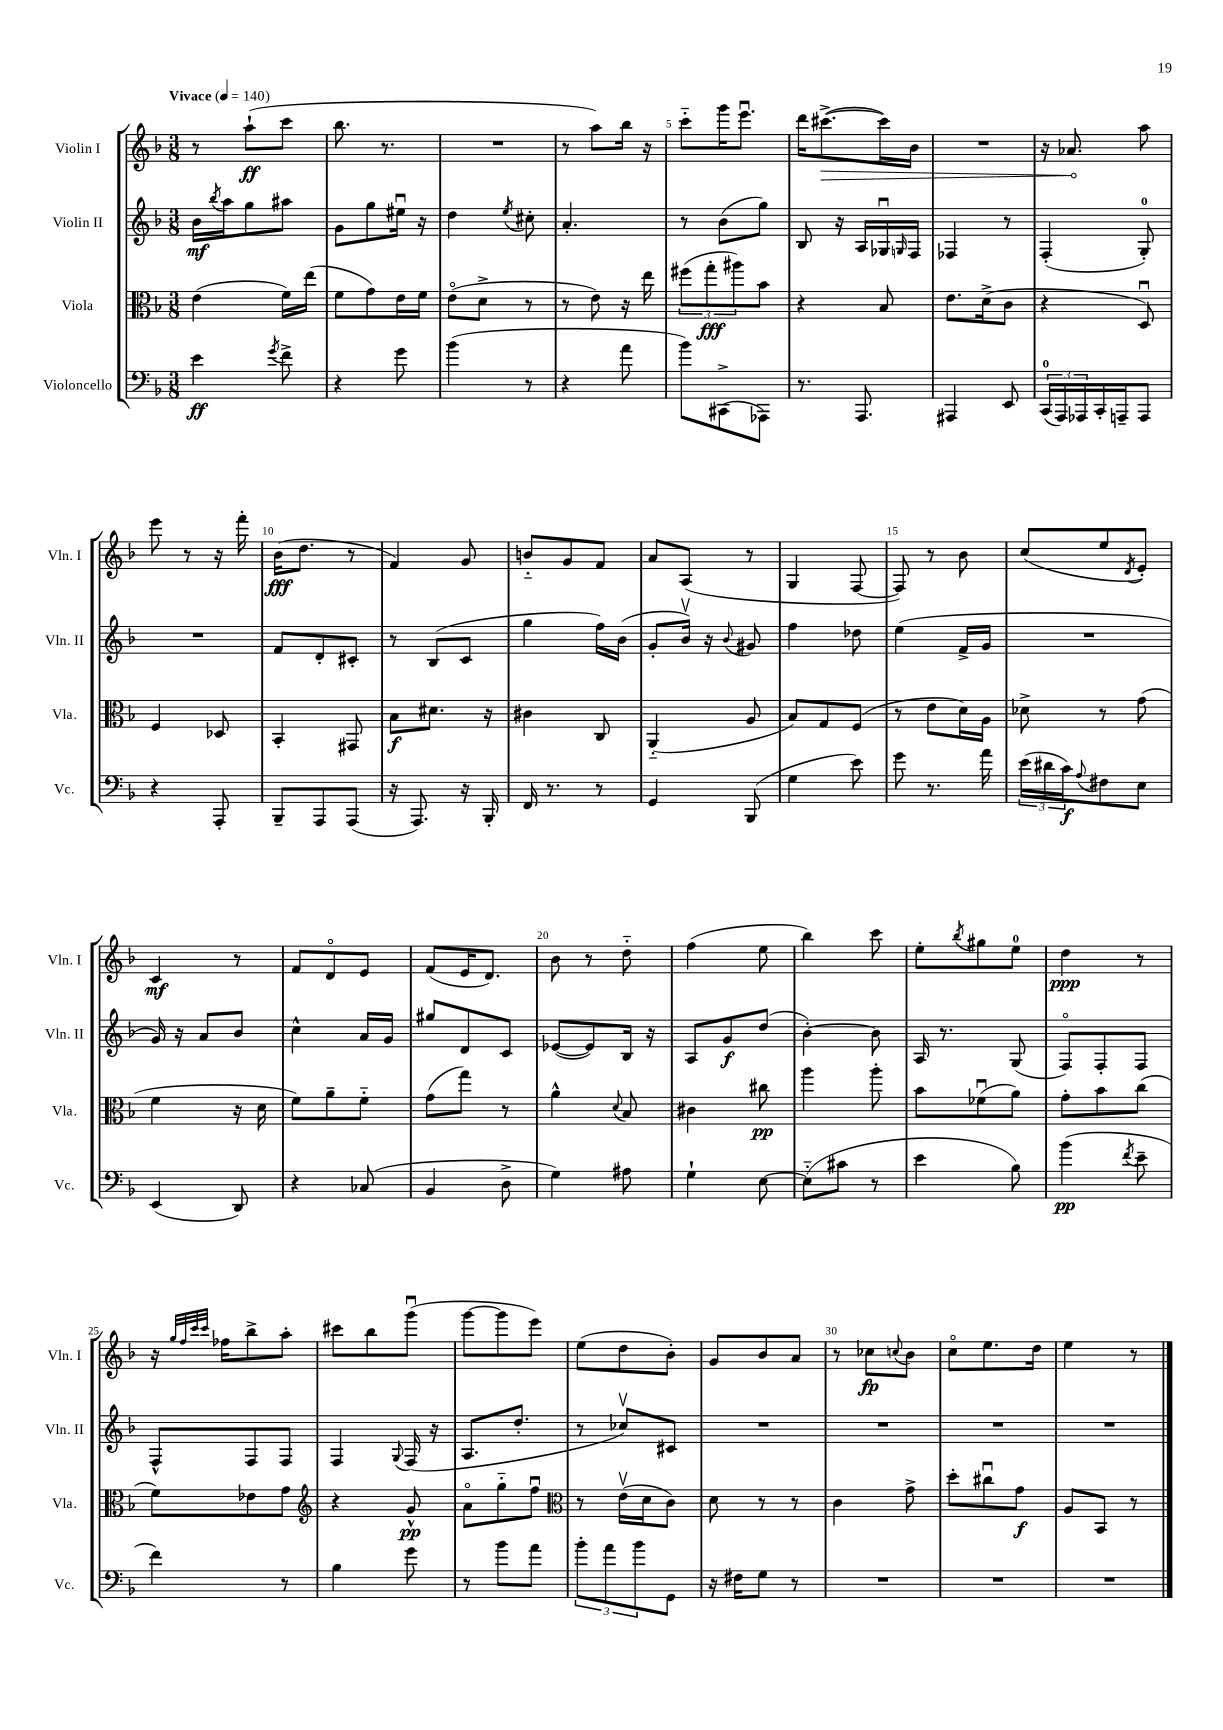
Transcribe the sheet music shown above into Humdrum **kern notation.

**kern	**dynam	**kern	**dynam	**kern	**dynam	**kern	**dynam
*part4	*part4	*part3	*part3	*part2	*part2	*part1	*part1
*staff4	*staff4	*staff3	*staff3	*staff2	*staff2	*staff1	*staff1
*I"Violoncello	*	*I"Viola	*	*I"Violin II	*	*I"Violin I	*
*I'Vc.	*	*I'Vla.	*	*I'Vln. II	*	*I'Vln. I	*
*clefF4	*	*clefC3	*	*clefG2	*	*clefG2	*
*k[b-]	*	*k[b-]	*	*k[b-]	*	*k[b-]	*
*M3/8	*	*M3/8	*	*M3/8	*	*M3/8	*
*MM140	*	*MM140	*	*MM140	*	*MM140	*
=1	=1	=1	=1	=1	=1	=1	=1
!	!	!	!	!	!	!LO:TX:a:B:t=Vivace	!
4e\	ff	(4e\	.	16b-\LL	mf	8r	.
.	.	.	.	8qbb-/	.	.	.
.	.	.	.	16aa\J	.	.	.
.	.	.	.	8gg\	.	(8aa`\L	ff
8qg/	.	.	.	.	.	.	.
8f^\	.	16f\LL)	.	8aa#X\J	.	8ccc\J	.
.	.	(16ee\JJ	.	.	.	.	.
=2	=2	=2	=2	=2	=2	=2	=2
4r	.	8f\L	.	8g\L	.	8.bb-\	.
.	.	8g\)	.	8gg\	.	.	.
.	.	.	.	.	.	8.r	.
8g\	.	16e\L	.	16ee#Xu\Jk	.	.	.
.	.	16f\JJ	.	16r	.	.	.
=3	=3	=3	=3	=3	=3	=3	=3
(4b-\	.	(8e\L	.	4dd\	.	4.r	.
.	.	8d^\J	.	.	.	.	.
.	.	.	.	8qee/	.	.	.
8r	.	8r	.	8cc#X'\	.	.	.
=4	=4	=4	=4	=4	=4	=4	=4
4r	.	8r	.	4.a'/	.	8r	.
.	.	8e\)	.	.	.	8aa\L)	.
8a\	.	16r	.	.	.	16bb-\Jk	.
.	.	16ee\	.	.	.	16r	.
=5	=5	=5	=5	=5	=5	=5	=5
8b-\L)	.	(12ff#X\L	.	8r	.	8ccc\L	.
.	.	12gg'\	fff	.	.	.	.
(8CC#X^\	.	.	.	(8b-\L	.	16ggg\K	.
.	.	12aa#X\)	.	.	.	.	.
.	.	.	.	.	.	8.eeeu\J	.
8AAA-X\J)	.	8b-\J	.	8gg\J)	.	.	.
=6	=6	=6	=6	=6	=6	=6	=6
8.r	.	4r	.	8B-/	.	16ddd\KL	.
!	!	!	!	!	!	!	!LO:HP:b
.	.	.	.	.	.	([8.ccc#X^\	>
.	.	.	.	16r	.	.	.
8.AAA/	.	.	.	16A/LL	.	.	.
.	.	8B-/	.	16G-Xu/	.	16ccc#\L])	.
.	.	.	.	16qqGn/	.	.	.
.	.	.	.	16F/JJ	.	16b-\JJ	.
=7	=7	=7	=7	=7	=7	=7	=7
4AAA#X/	.	8.e\L	.	4F-X/	.	4.r	.
.	.	(16d^\k	.	.	.	.	.
8EE/	.	8c\J	.	8r	.	.	.
=8	=8	=8	=8	=8	=8	=8	=8
(24CC/LL	.	4r	.	(4F'/	.	16r	.
24AAA/)	.	.	.	.	.	.	.
.	.	.	.	.	.	8.a-X/	.
24AAA-X/	.	.	.	.	.	.	.
16CC'/	.	.	.	.	.	.	.
16AAAn~/J	.	.	.	.	.	.	.
8AAA/J	.	8Du/)	.	8G'/)	.	8aa\	]
!!LO:LB:g=z
=9	=9	=9	=9	=9	=9	=9	=9
4r	.	4F/	.	4.r	.	8eee\	.
.	.	.	.	.	.	8r	.
8AAA'/	.	8D-X/	.	.	.	16r	.
.	.	.	.	.	.	16fff'\	.
=10	=10	=10	=10	=10	=10	=10	=10
8BBB-~/L	.	4BB-'/	.	8f/L	.	(16b-\KL	fff
.	.	.	.	.	.	8.dd\J	.
8AAA/	.	.	.	8d'/	.	.	.
(8AAA/J	.	8GG#X/	.	8c#X'/J	.	8r	.
=11	=11	=11	=11	=11	=11	=11	=11
16r	.	8B-\L	f	8r	.	4f/)	.
8.AAA/)	.	.	.	.	.	.	.
.	.	8.d#X\J	.	(8B-/L	.	.	.
16r	.	.	.	8c/J	.	8g/	.
16BBB-'/	.	16r	.	.	.	.	.
=12	=12	=12	=12	=12	=12	=12	=12
16FF/	.	4c#X\	.	4gg\	.	8bn/L	.
8.r	.	.	.	.	.	.	.
.	.	.	.	.	.	8g/	.
8r	.	8C/	.	16ff\LL)	.	8f/J	.
.	.	.	.	(16b-\JJ	.	.	.
=13	=13	=13	=13	=13	=13	=13	=13
4GG/	.	(4AA/	.	8g'/L	.	8a/L	.
.	.	.	.	16b-v/Jk)	.	(8A/J	.
.	.	.	.	16r	.	.	.
.	.	.	.	8qqb-/	.	.	.
(8BBB-/	.	8A/	.	8g#X/	.	8r	.
=14	=14	=14	=14	=14	=14	=14	=14
4G\	.	8B-/L)	.	4ff\	.	4G/	.
.	.	8G/	.	.	.	.	.
8e\)	.	(8F/J	.	8dd-X\	.	[8F/	.
=15	=15	=15	=15	=15	=15	=15	=15
8g\	.	8r	.	(4ee\	.	8F/])	.
8.r	.	8e\L	.	.	.	8r	.
.	.	16d\L)	.	16f^/LL	.	8b-\	.
16a\	.	16A\JJ	.	16g/JJ	.	.	.
=16	=16	=16	=16	=16	=16	=16	=16
(24e\LL	.	8d-X^\	.	4.r	.	(8cc/L	.
24d#X\	.	.	.	.	.	.	.
24c\J)	f	.	.	.	.	.	.
8qqA/	.	.	.	.	.	.	.
8F#X\	.	8r	.	.	.	8ee/	.
.	.	.	.	.	.	8qd/	.
8E\J	.	(8g\	.	.	.	8e'/J)	.
!!LO:LB:g=z
=17	=17	=17	=17	=17	=17	=17	=17
(4EE/	.	4f\	.	16g/)	.	4c/	mf
.	.	.	.	16r	.	.	.
.	.	.	.	8a/L	.	.	.
8DD/)	.	16r	.	8b-/J	.	8r	.
.	.	16d\	.	.	.	.	.
=18	=18	=18	=18	=18	=18	=18	=18
4r	.	8f\L)	.	4cc^^\	.	8f/L	.
.	.	8a~\	.	.	.	8d/	.
(8C-X/	.	8f\J	.	16a/LL	.	8e/J	.
.	.	.	.	16g/JJ	.	.	.
=19	=19	=19	=19	=19	=19	=19	=19
4BB-/	.	(8g\L	.	8gg#X/L	.	(8f/L	.
.	.	8gg\J)	.	8d/	.	16e/K	.
.	.	.	.	.	.	8.d/J)	.
8D^\	.	8r	.	8c/J	.	.	.
=20	=20	=20	=20	=20	=20	=20	=20
4G\)	.	4a^^\	.	([8e-X/L	.	8b-\	.
.	.	.	.	8e-/])	.	8r	.
.	.	8qqd/	.	.	.	.	.
8A#X\	.	8B-/	.	16B-/Jk	.	8dd\	.
.	.	.	.	16r	.	.	.
=21	=21	=21	=21	=21	=21	=21	=21
4G`\	.	4c#X\	.	8A/L	.	(4ff\	.
.	.	.	.	8g/	f	.	.
[8E\	.	8cc#X\	pp	(8dd/J	.	8ee\	.
=22	=22	=22	=22	=22	=22	=22	=22
(8E\L]	.	4aa\	.	[4b-'\)	.	4bb-\)	.
8c#X\J	.	.	.	.	.	.	.
8r	.	8aa'\	.	8b-\]	.	8ccc\	.
=23	=23	=23	=23	=23	=23	=23	=23
4e\	.	8b-\L	.	16A/	.	8ee'\L	.
.	.	.	.	8.r	.	.	.
.	.	.	.	.	.	8qbb-/	.
.	.	(8f-Xu\	.	.	.	8gg#X\	.
8B-\)	.	8a\J)	.	(8G/	.	8ee\J	.
=24	=24	=24	=24	=24	=24	=24	=24
(4b-\	pp	8g'\L	.	8F/L)	.	4dd\	ppp
.	.	8b-\	.	8F'/	.	.	.
8qf/	.	.	.	.	.	.	.
8e~\	.	(8cc\J	.	8F/J	.	8r	.
!!LO:LB:g=z
=25	=25	=25	=25	=25	=25	=25	=25
4f\)	.	8f\L)	.	8F^^/L	.	16r	.
.	.	.	.	.	.	32qqgg/LLL	.
.	.	.	.	.	.	32qqff/	.
.	.	.	.	.	.	32qqccc/	.
.	.	.	.	.	.	32qqccc/JJJ	.
.	.	.	.	.	.	16ff-X\KL	.
.	.	8e-X\	.	8F/	.	8bb-^\	.
8r	.	8g\J	.	8F/J	.	8aa'\J	.
=26	=26	=26	=26	=26	=26	=26	=26
*	*	*clefG2	*	*	*	*	*
4B-\	.	4r	.	4F/	.	8ccc#X\L	.
.	.	.	.	.	.	8bb-\	.
.	.	.	.	8qqG/	.	.	.
8g\	.	8g^^/	pp	(16F/	.	(8gggu\J	.
.	.	.	.	16r	.	.	.
=27	=27	=27	=27	=27	=27	=27	=27
8r	.	8a\L	.	8.A/L	.	[8ggg\L	.
8b-\L	.	8gg\	.	.	.	8ggg\]	.
.	.	.	.	8.dd'/J	.	.	.
8a\J	.	8ffu\J	.	.	.	8eee\J)	.
=28	=28	=28	=28	=28	=28	=28	=28
*	*	*clefC3	*	*	*	*	*
12b-'\L	.	8r	.	8r	.	(8ee\L	.
12a\	.	.	.	.	.	.	.
.	.	(16ev\LL	.	8cc-Xv/L)	.	8dd\	.
12b-\	.	.	.	.	.	.	.
.	.	16d\J	.	.	.	.	.
8GG\J	.	8c\J)	.	8c#X/J	.	8b-'\J)	.
=29	=29	=29	=29	=29	=29	=29	=29
16r	.	8d\	.	4.r	.	8g/L	.
16F#X\KL	.	.	.	.	.	.	.
8G\J	.	8r	.	.	.	8b-/	.
8r	.	8r	.	.	.	8a/J	.
=30	=30	=30	=30	=30	=30	=30	=30
4.r	.	4c\	.	4.r	.	8r	.
.	.	.	.	.	.	8cc-X\L	fp
.	.	.	.	.	.	8qqccn/	.
.	.	8g^\	.	.	.	8b-\J	.
=31	=31	=31	=31	=31	=31	=31	=31
4.r	.	8dd'\L	.	4.r	.	8cc\L	.
.	.	8cc#Xu\	.	.	.	8.ee\	.
.	.	8g\J	f	.	.	.	.
.	.	.	.	.	.	16dd\Jk	.
=32	=32	=32	=32	=32	=32	=32	=32
4.r	.	8A/L	.	4.r	.	4ee\	.
.	.	8BB-/J	.	.	.	.	.
.	.	8r	.	.	.	8r	.
==	==	==	==	==	==	==	==
*-	*-	*-	*-	*-	*-	*-	*-
